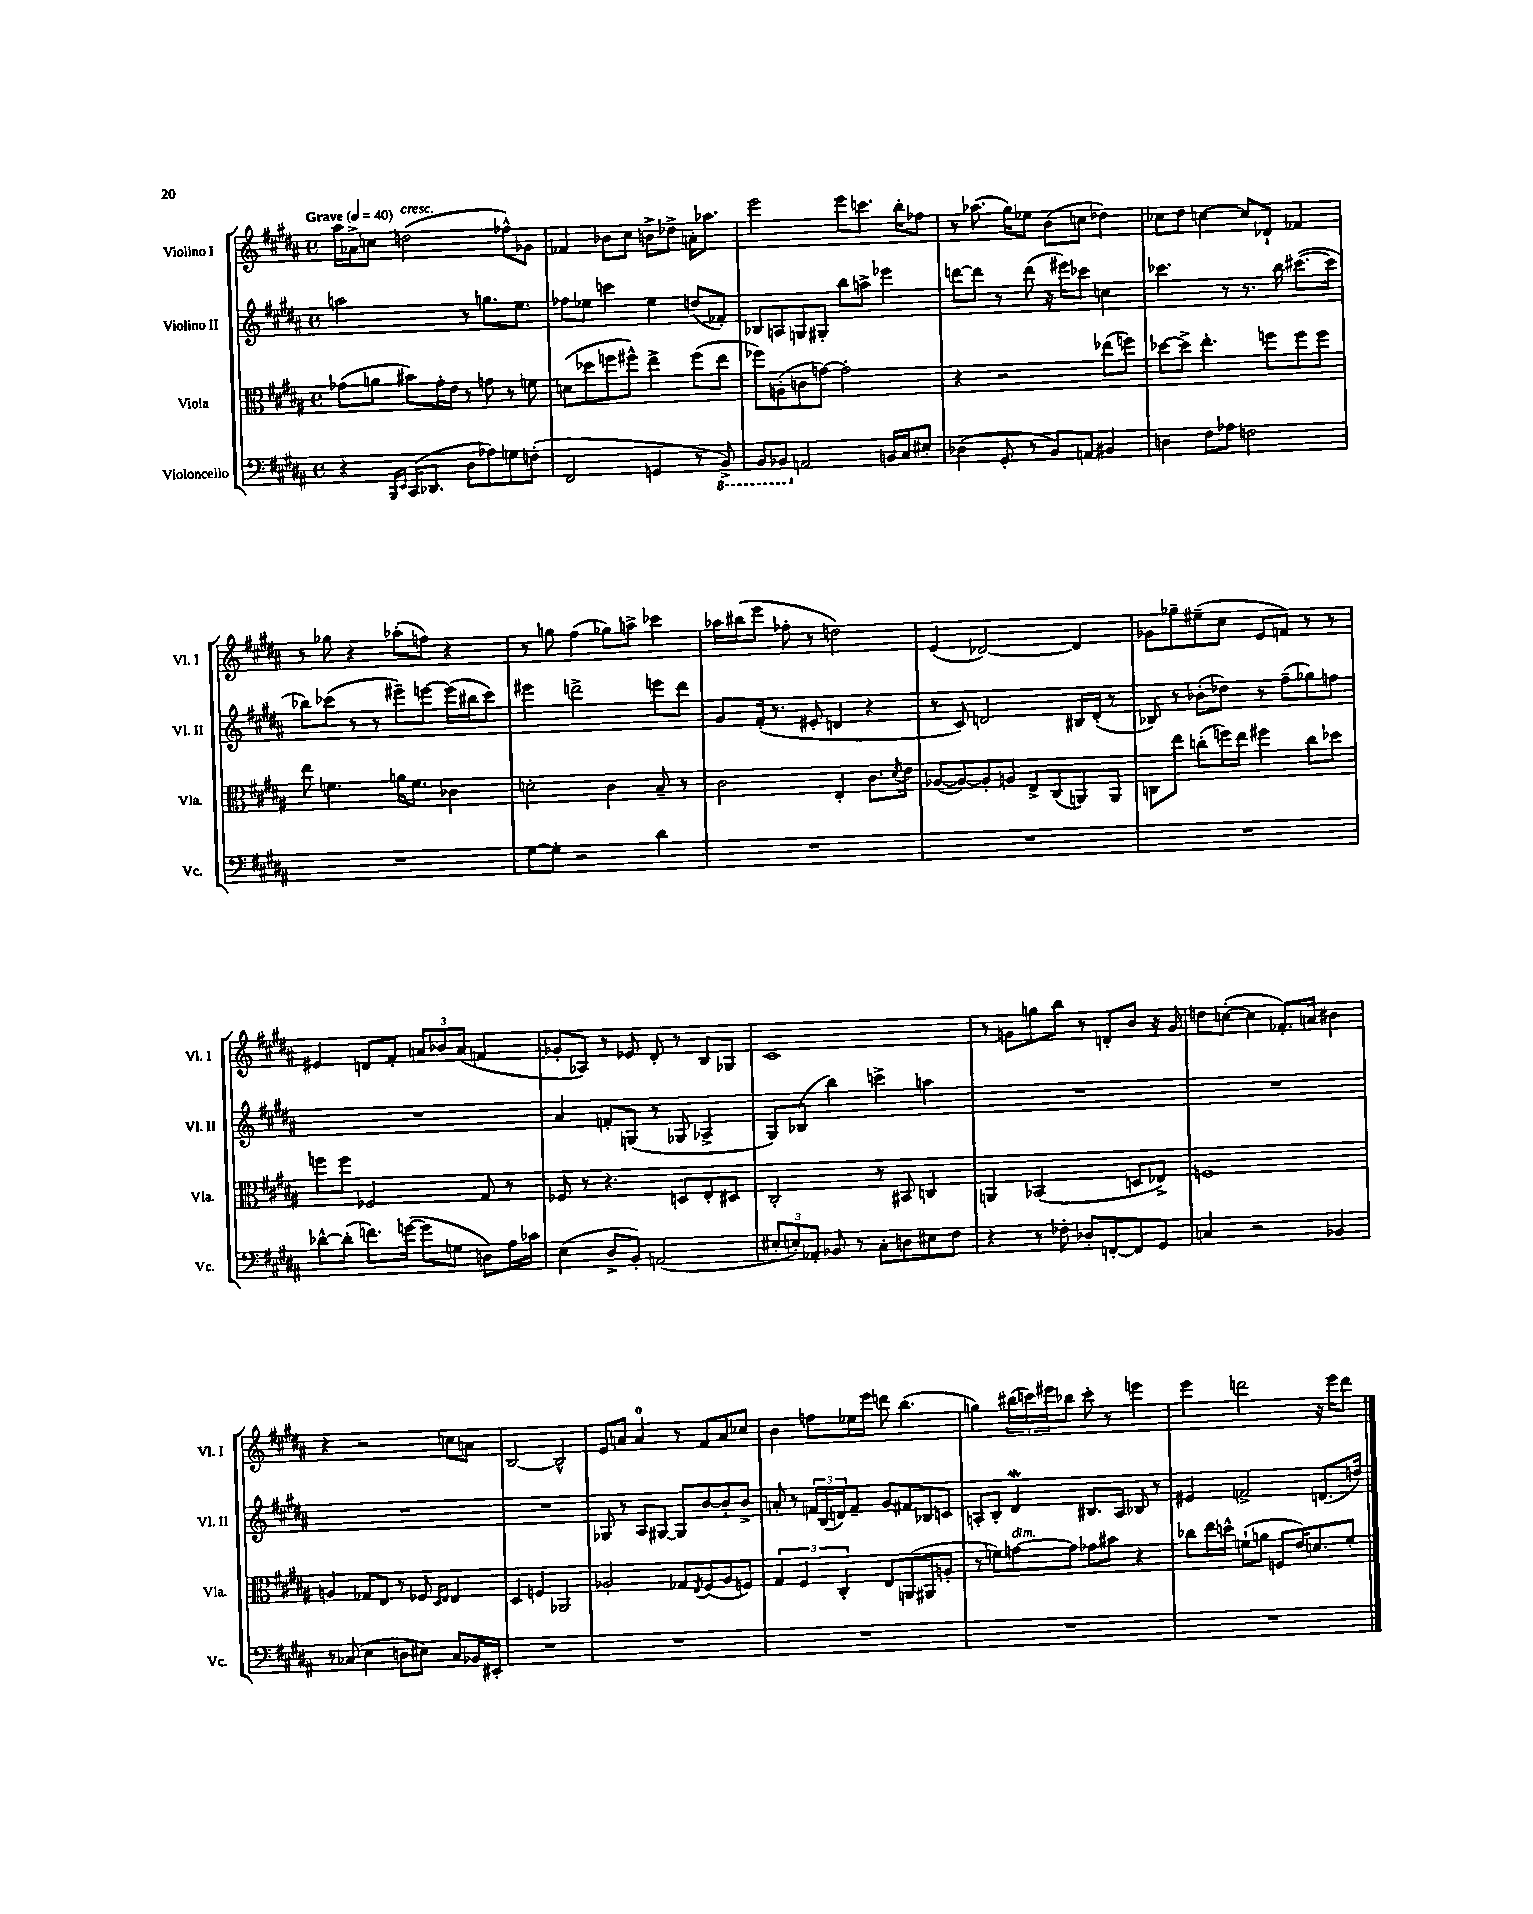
<<
\new StaffGroup <<
\new Staff = "s0" \with { instrumentName = "Violino I" shortInstrumentName = "Vl. I" } {
    \clef treble \key b \major \defaultTimeSignature \time 4/4 \tempo "Grave" 4 = 40
    ais''16 aes'16-> c''8 d''2^\markup { \italic "cresc." }( fes''8-^) ges'8 |
    fes'4 bes'8 cis''8 b'8-> des''8-> a'16-. aes''8. |
    e'''2 e'''8 c'''8. b''16-. fes''8 |
    r8 aes''8.( gis''16) ees''8 b'8( c''8 des''4) |
    ces''8 dis''8 c''4~ c''8 des'8-! fes'4 |
    r8 ges''8 r4 aes''8-.( f''8) r4 |
    r8 g''8 fis''4( ges''8) a''8-> ces'''4 |
    aes''16 bis''16( e'''8 fes''8-. r8 d''2) |
    e'4( des'2~) des'4 |
    ges'8 ges''8-- eis''8--( cis''8 e'8 f'8) r8 r8 |
    eis'4 d'8 fis'8-. \tuplet 3/2 { a'8 bes'8 a'8( } f'4 |
    ges'8-. aes8) r8 ees'8 dis'8-. r8 b8 ges8 |
    cis'1 |
    r8 g'8 g''8 b''8 r8 d'8-. b'8 r16 g'16 |
    d''8 c''8~-.( c''4 fes'8.-.) a'16 bis'4 |
    r4 r2 c''8 a'8 |
    b2~ b2-^ |
    e'8 a'8 a'4-0 r8 fis'8 a'8 ces''8 |
    b'4 f''8 ees''16 e'''16 d'''8 b''4.( |
    g''4) \tuplet 3/2 { bis''16( c'''16) eis'''16 } bes''8 c'''8-. r8 e'''4 |
    e'''4 d'''2 r16 e'''16 d'''8 \bar "|." |
}
\new Staff = "s1" \with { instrumentName = "Violino II" shortInstrumentName = "Vl. II" } {
    \clef treble \key b \major \defaultTimeSignature \time 4/4
    a''2 r8 g''8. e''8. |
    fes''8 ees''8 c'''4 ees''4 d''8( fes'8-.) |
    bes8 a8 g8 gis8-. b''8 a''8-> ees'''4 |
    d'''8~ d'''8 r8 d'''8( r16 eis'''16) ces'''8 c''4 |
    ces'''4. r8 r8. b''16 cis'''8.~( cis'''16 |
    bes''8) ces'''8( r8 r8 eis'''8--) e'''8~ e'''16( bis''16 ces'''8) |
    eis'''4 d'''2-> e'''8 d'''8 |
    gis'8 fis'16-.( r8. eis'8-. d'4 r4 |
    r8 cis'8) d'2 bis16 d'16-.( r8 |
    bes8) r8 bes'8-.( des''8) r8 fis''8--( ges''8) f''8 |
    R1 |
    ais'4 f'8-. g8( r8 ges8 aes4-> |
    gis8) bes8( b''4) c'''4-> a''4 |
    R1 |
    R1 |
    R1 |
    R1 |
    ges8 r8 ais8 gis8~ gis8 b'8~ b'8-. b'8-> |
    a'8-. r8 \tuplet 3/2 { f'16 b16( d'16) } f'8-- gis'8 fis'8 bes8 c'8 |
    a8-. b8-. dis'4\mordent bis8. a16 bes8 r8 |
    eis'4 f'2-> d'8.( d''16) \bar "|." |
}
\new Staff = "s2" \with { instrumentName = "Viola" shortInstrumentName = "Vla." } {
    \clef alto \key b \major \defaultTimeSignature \time 4/4
    ges'8( a'8 bis'8) ges'16-. e'16 r8 g'8 r8 f'8 |
    d'8( des''8 f''8 fis''8-^) e''4-> fis''8( e''8 |
    fes''8) a8-.( c'8 g'8~) g'2-. |
    r4 r2 ees''8( f''8) |
    des''8~ des''8-> e''4.-. f''8 f''8 f''8 |
    e''8 f'4. a'16 f'8. ces'4 |
    d'2-. cis'4 b8-- r8 |
    cis'2 e4-. cis'8. \acciaccatura { dis'8 } e'16 |
    aes8~( aes8~) aes8-. a8 e8-> cis8( a,8) a,8 |
    c8 e''8 c''8-.( f''16) e''16 fis''4 c''8 des''8 |
    f''8 f''8 fes2 gis8 r8 |
    fes8 r8 r4. d8 e8-. dis8 |
    cis2-. r8 bis,8 c4 |
    a,4 bes,2( d8 ees8->) |
    f1 |
    a4 ges8 e8 r8 fes8 \grace { dis16 e16 } e4 |
    dis4 f4 aes,2 |
    aes2-. ges8 \acciaccatura { e8 } fis8( aes8 f8) |
    \tuplet 3/2 { gis4 fis4 cis4-. } e8 a,8( ais,8 a8-. |
    r8 f'8) g'8~^\markup { \italic "dim." } g'8 ges'8 bis'8 r4 |
    ces''8 e''16 d''16-^ f'8-!( a'8 f8 e'16) d'8. f'8-. \bar "|." |
}
\new Staff = "s3" \with { instrumentName = "Violoncello" shortInstrumentName = "Vc." } {
    \clef bass \key b \major \defaultTimeSignature \time 4/4
    r4 \grace { b,,16 e,16 } cis,16( des,8. dis8 aes8) g8 f8-.( |
    fis,2 g,4 r8 \ottava #-1 b,,8->) |
    b,,8 bes,,8 \ottava #0 a,2 b,!16 cis16 eis8-. |
    des4( gis,8-. r8 b,8) a,8 bis,4 |
    d4 fis8 aes8 f2 |
    R1 |
    gis8~ gis8-. r2 dis'4 |
    R1 |
    R1 |
    R1 |
    des'8~-^ des'8-.( f'8.) g'16~( g'8 g8 d8) ais16 ces'16 |
    e4( dis8-> b,8-.) a,2( |
    \tuplet 3/2 { eis8-. e8-.) aes,8-. } bes,8 r8 cis8-. d8 eis8 fis8 |
    r4 r8 fes8-. des8-. f,8~-. f,8 gis,8 |
    c4 r2 bes,4 |
    r8 ces8( e4 d8 eis8) ces8 bes,16 eis,16-. |
    R1 |
    R1 |
    R1 |
    R1 |
    R1 \bar "|." |
}
>>
>>
\layout { \context { \Score \remove "Bar_number_engraver" } }
